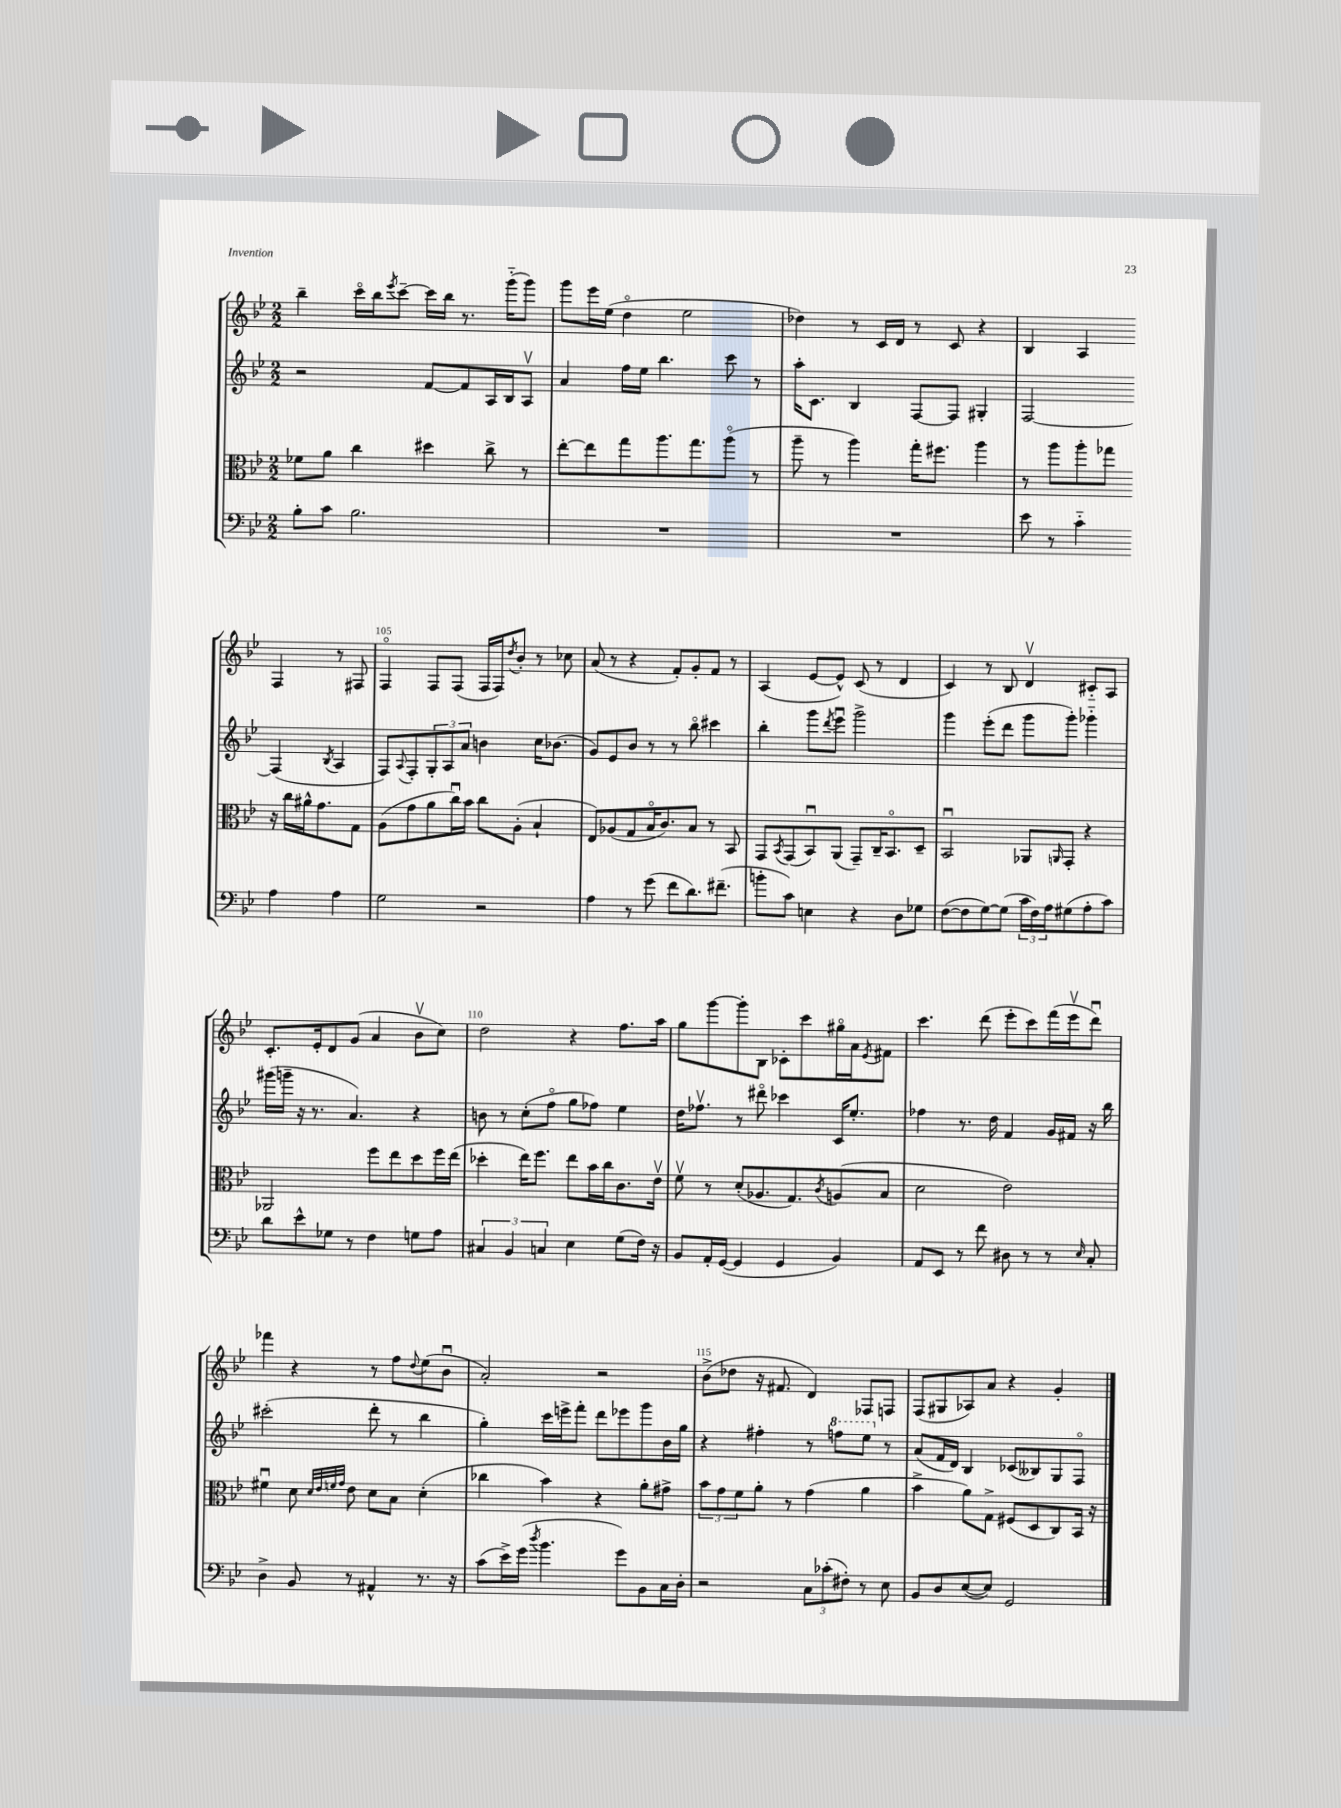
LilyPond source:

<<
\new StaffGroup <<
\new Staff = "s0" {
    \clef treble \key bes \major \numericTimeSignature \time 2/2
    bes''4-- c'''16\flageolet bes''16 \acciaccatura { ees'''8 } c'''8~-- c'''16 bes''16 r8. g'''16-_( g'''8) |
    g'''8 ees'''16 ees''16( d''4\flageolet ees''2 |
    des''4) r8 c'16 d'16 r8 c'8 r4 |
    bes4 a4 f4 r8 fis8 |
    f4\flageolet f8 f8( f16 f16) \acciaccatura { d''8 } bes'8-. r8 ces''8 |
    a'8( r8 r4 f'8-.) g'8-. f'8 r8 |
    a4( ees'8~ ees'8-^) c'8( r8 d'4 |
    c'4) r8 bes8 d'4\upbow cis'8-_ a8 |
    c'8.-. ees'16-. d'8 g'8( a'4 bes'8\upbow c''8) |
    d''2 r4 f''8. a''16 |
    g''8 g'''8~ g'''8-. bes8 ces'8-. c'''8 gis''16\flageolet a'16 \acciaccatura { ees'8 } fis'8 |
    c'''4. d'''8( ees'''8-. c'''8) f'''16( ees'''16\upbow d'''8\downbow) |
    fes'''4 r4 r8 f''8 \appoggiatura { d''8 } ees''8( bes'8\downbow |
    a'2-.) r2 |
    bes'8->( des''8 r16 fis'8. d'4) fes8 f8 |
    f8( gis8 aes8) a'8 r4 g'4-. \bar "|." |
}
\new Staff = "s1" {
    \clef treble \key bes \major \numericTimeSignature \time 2/2
    r2 f'8~ f'8 a16 bes16 a8\upbow |
    a'4 f''16 ees''16 bes''4. c'''8 r8 |
    a''16-. c'8. bes4 f8~ f8 gis4-. |
    f2~ f4( \acciaccatura { bes8 } a4 |
    f8) \appoggiatura { a8 } f8-. \tuplet 3/2 { g8-. a8 a'8 } b'4 c''16 bes'8.( |
    g'8) ees'8 bes'8 r8 r8 bes''8\flageolet cis'''4 |
    bes''4-. g'''8 \acciaccatura { d'''8 } ees'''8\downbow g'''2-> |
    g'''4 ees'''8-.( d'''8 g'''8 g'''8-.) ges'''4-_ |
    gis'''16( g'''16-- r16 r8. a'4.) r4 |
    b'8 r8 c''8-.( f''8\flageolet g''8 fes''8) ees''4 |
    d''16 fes''8.\upbow r8 dis'''8\flageolet ces'''4 c'16 ees''8.-. |
    fes''4 r8. d''16 f'4 g'16 fis'16 r16 bes''16 |
    cis'''2-.( d'''8-. r8 bes''4 |
    g''4-.) c'''16 e'''16-> f'''8-. d'''8 ees'''8 g'''8 bes'16 g''16 |
    r4 fis''4-. r8 \ottava #1 f'''!8 ees'''8 \ottava #0 r8 |
    a'8( f'16 d'16) bes4 ces'8( beses8) g8 f8\flageolet \bar "|." |
}
\new Staff = "s2" {
    \clef alto \key bes \major \numericTimeSignature \time 2/2
    fes'8 a'8 c''4 dis''4 c''8-> r8 |
    ees''8~-. ees''8 g''8 a''8. g''8. a''8\flageolet( r8 |
    a''8-- r8 a''4) g''16-. fis''8. a''4 |
    r8 a''8 a''8-. ges''8 r16 c''16 ais'16-^ g'8. g8 |
    a8( g'8 a'8 c''16\downbow) bes'16 c''8 a8-.( bes4-! |
    ees8) aes8( g8 bes16\flageolet c'8.) bes8 r8 bes,8 |
    g,8 \acciaccatura { bes,8 } g,8( bes,8\downbow) a,8( g,8--) c16-- bes,8.\flageolet d8-- |
    bes,2\downbow aes,8 \grace { a,16 } g,8-. r4 |
    aes,2 f''8 ees''8 d''8 f''16 ees''16( |
    des''4-. ees''16) f''8. ees''8 bes'16 c''16 c'8. ees'16\upbow |
    f'8\upbow r8 d'8-.( aes8. g8.) \acciaccatura { c'8 } a8( bes8 |
    d'2 ees'2) |
    fis'4\downbow d'8 \grace { d'32 ees'32 f'32 g'32 } ees'8 d'8 bes8 d'4-.( |
    ces''4 bes'4) r4 a'8-. gis'8-> |
    \tuplet 3/2 { bes'8 g'8 f'8 } a'8-. r8 g'4( a'4 |
    bes'4-> a'8) g8-> fis8( d8 c8) bes,16 r16 \bar "|." |
}
\new Staff = "s3" {
    \clef bass \key bes \major \numericTimeSignature \time 2/2
    bes8-. c'8 bes2. |
    R1 |
    R1 |
    ees'8 r8 c'4-_ a4 a4 |
    g2 r2 |
    a4 r8 g'8( f'8 d'8.) fis'8.--( |
    b'8-. c'8) e4 r4 d8 ges8 |
    f8~( f8 g8~) g8( \tuplet 3/2 { c'16 f16) a16 } gis8( a8-. c'8) |
    d'8 ees'8-^ ges8 r8 f4 g8 a8 |
    \tuplet 3/2 { cis4 bes,4 c4 } ees4 g8( f16) r16 |
    bes,8 a,16-. g,16~( g,4 g,4 bes,4) |
    a,8 ees,8 r8 f'8 dis8 r8 r8 \grace { ees16 } c8-. |
    d4-> bes,8 r8 ais,4-^ r8. r16 |
    c'8( ees'16->) g'16( \acciaccatura { d''8 } bes'4. g'8) bes,8 c16 d16-. |
    r2 \tuplet 3/2 { c8 ces'8-.( fis8-.) } r8 ees8 |
    bes,8 d8 ees8~( ees8) g,2 \bar "|." |
}
>>
>>
\layout { \context { \Score currentBarNumber = #101 \override BarNumber.break-visibility = ##(#f #t #t) barNumberVisibility = #(every-nth-bar-number-visible 5) } }
